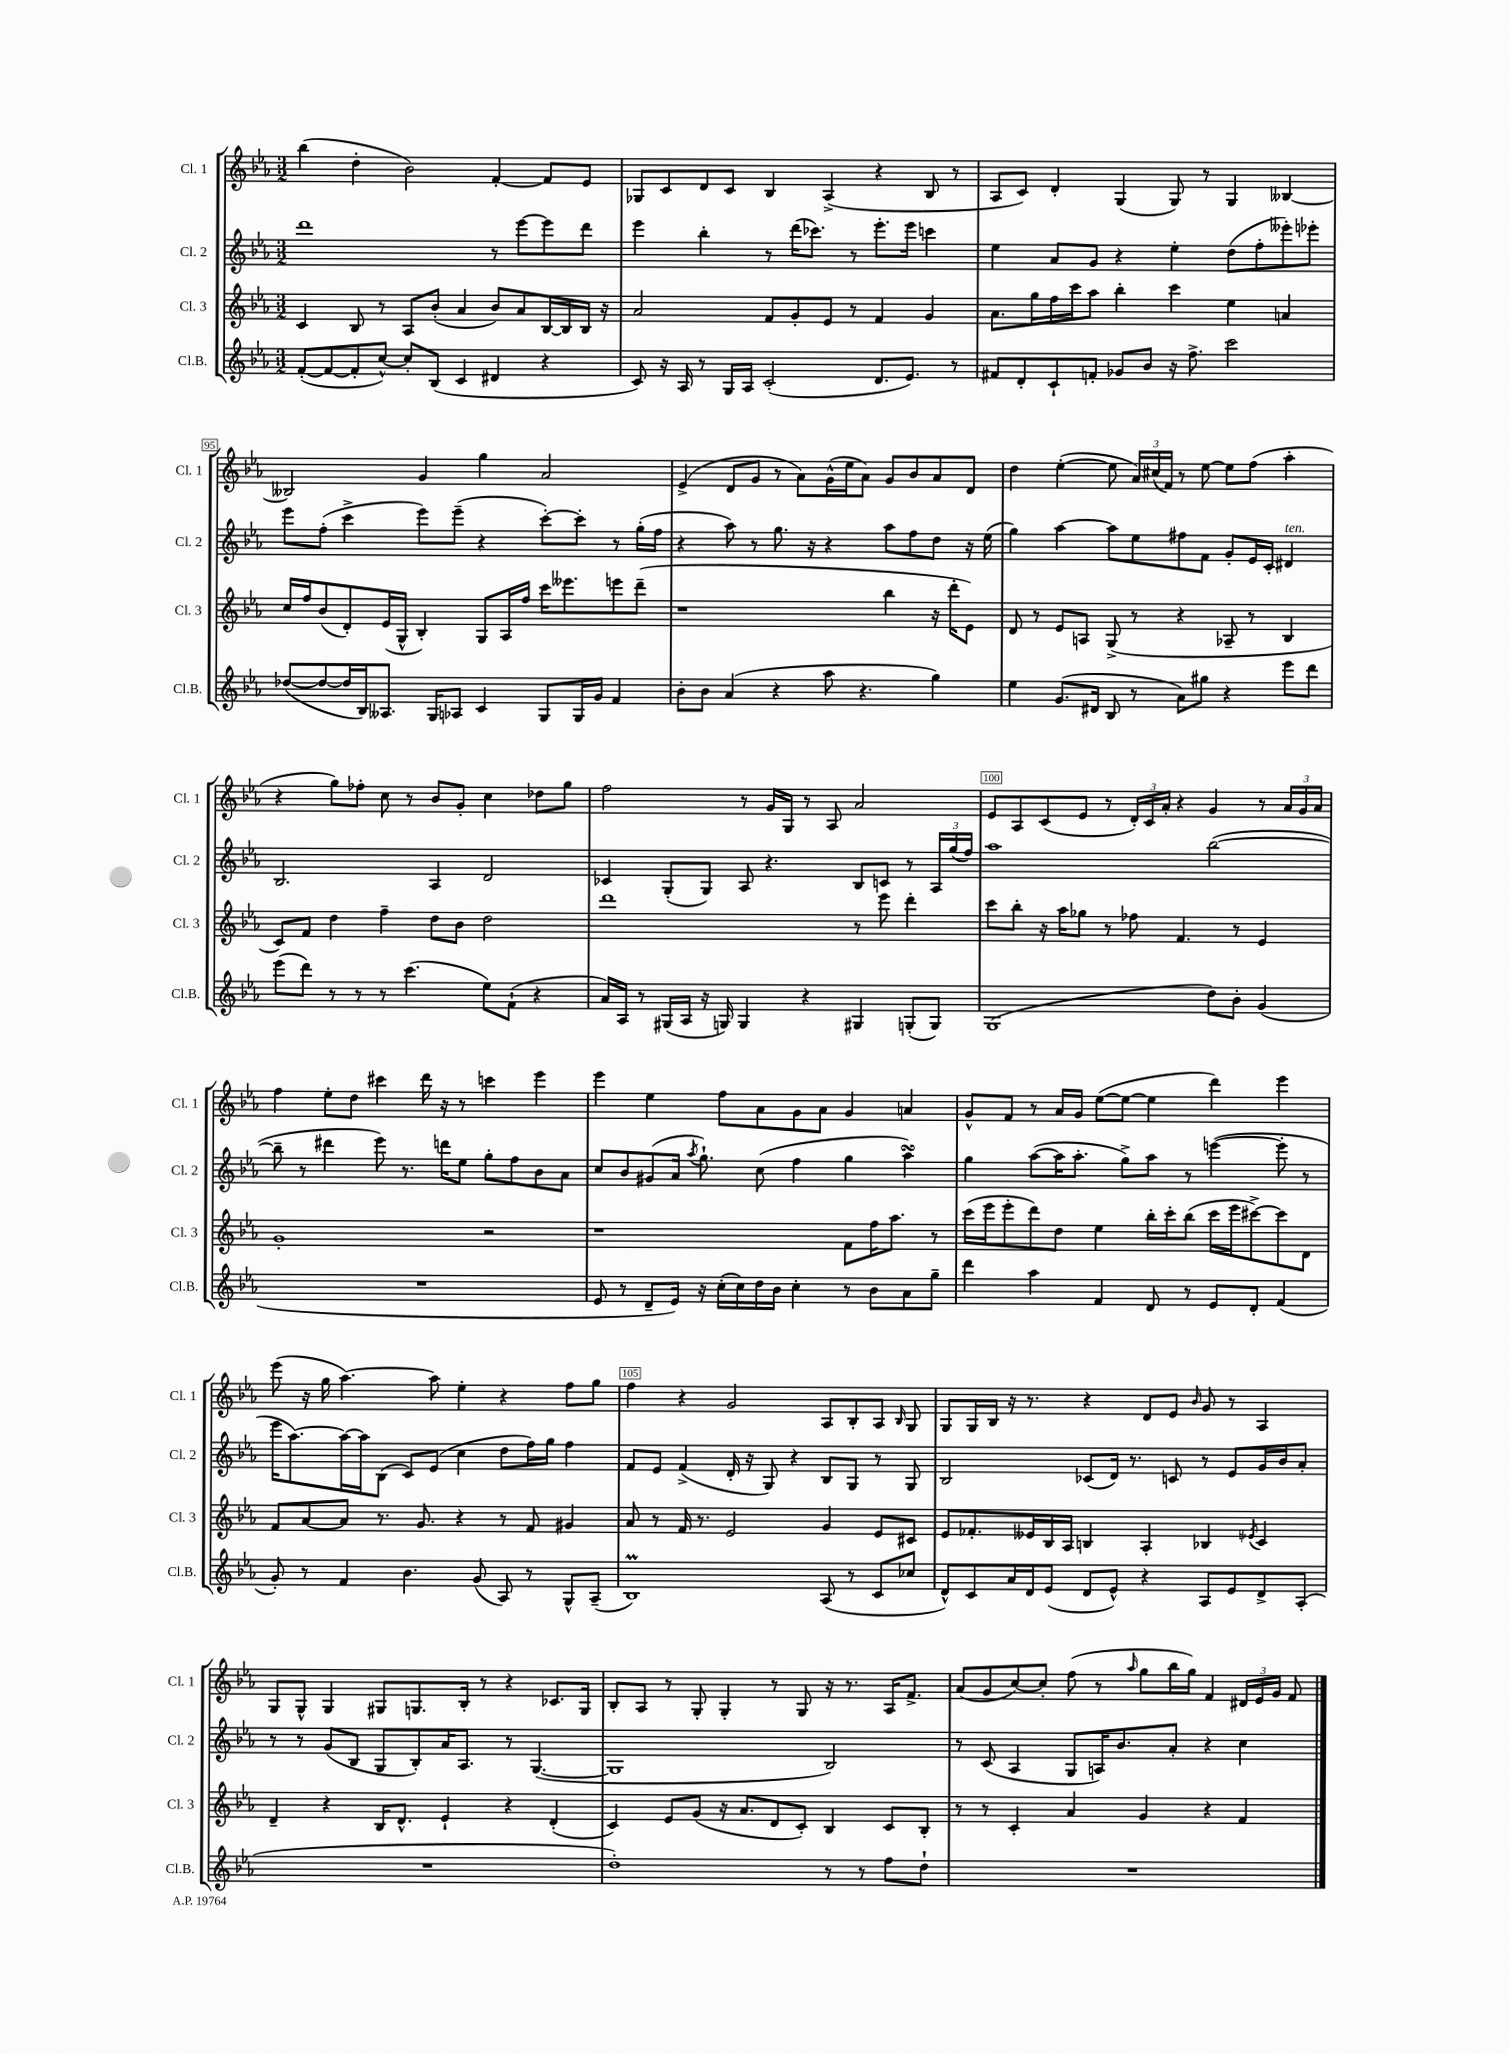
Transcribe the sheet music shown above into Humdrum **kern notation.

**kern	**kern	**kern	**kern
*part4	*part3	*part2	*part1
*staff4	*staff3	*staff2	*staff1
*I"Cl.B.	*I"Cl. 3	*I"Cl. 2	*I"Cl. 1
*I'Cl.B.	*I'Cl. 3	*I'Cl. 2	*I'Cl. 1
*clefG2	*clefG2	*clefG2	*clefG2
*k[b-e-a-]	*k[b-e-a-]	*k[b-e-a-]	*k[b-e-a-]
*M3/2	*M3/2	*M3/2	*M3/2
=92	=92	=92	=92
([8f'/L	4c/	1ddd	(4bb-\
8f/_	.	.	.
8f'/]	8B-/	.	4dd'\
[8cc^^/J)	8r	.	.
8cc'/L]	8A-/L	.	2b-\)
(8B-/J	(8b-'/J	.	.
4c/	4a-/	.	.
4d#X/	8b-/L)	8r	[4f'/
.	8a-/	[8eee-\L	.
4r	[16B-/L	8eee-\]	8f/L]
.	16B-/]	.	.
.	16B-/JJ	8ddd\J	8e-/J
.	16r	.	.
=93	=93	=93	=93
8c/)	2a-/	4eee-\	8G-X/L
16r	.	.	8c/
16A-/	.	.	.
8r	.	4bb-'\	8d/
16G/LL	.	.	8c/J
16A-/JJ	.	.	.
(2c'/	8f/L	8r	4B-/
.	8g'/	(16ddd\KL	.
.	.	8.ccc-X\J)	.
.	8e-/J	.	(4A-^/
.	8r	8r	.
8.d/L	4f/	8.eee-'\L	4r
8.e-/J)	.	16eee-\Jk	.
.	4g/	4cccn\	8B-/
8r	.	.	8r
=94	=94	=94	=94
8f#X/L	8.a-\L	4ee-\	8A-/L
8d'/	.	.	8c/J)
.	16gg\L	.	.
8c`/	16ff\	8a-/L	4d'/
.	16ccc\J	.	.
8fn'/J	8aa-\J	8g/J	.
8g-X/L	4bb-'\	4r	(4G/
8b-/J	.	.	.
16r	4ccc\	4ee-'\	8G/)
8.ff^\	.	.	.
.	.	.	8r
2ccc\	4ee-\	(8dd\L	4G/
.	.	8ff'\	.
.	4an/	8eee--X'\)	[4B--X/
.	.	8eee-X'\J	.
!!LO:LB:g=z
=95	=95	=95	=95
([8dd-X/L	16cc/LL	8eee-\L	2B--X/]
.	16ff/J	.	.
8dd-/_	(8b-/	(8ff'\J	.
16dd-/L]	8d'/)	4ccc^\	.
16B-/J)	.	.	.
8.A--X/J	(16e-/L	.	.
.	16G^^/JJ	.	.
.	4B-'/)	8eee-\L)	4g/
16G/KL	.	.	.
8A-X/J	.	(8eee-~\J	.
4c/	8G/L	4r	4gg\
.	16A-/L	.	.
.	16ff/JJ	.	.
8G/L	16ccc\KL	[8ccc'\L)	2a-/
.	8.eee--X\	.	.
16G/L	.	8ccc'\J]	.
16g/JJ	.	.	.
4f/	8eeen\	8r	.
.	(8ddd~\J	(16gg'\LL	.
.	.	16ff\JJ	.
=96	=96	=96	=96
8b-'\L	1r	4r	(4e-^/
8b-\J	.	.	.
(4a-/	.	8aa-\)	8d/L
.	.	8r	8g/J
4r	.	8.gg\	8r
.	.	.	8a-\L)
.	.	16r	.
8aa-\	.	4r	(16g^^\L
.	.	.	16ee-\J
4.r	.	.	8a-\J)
.	4bb-\	8aa-\L	8g/L
.	.	8ff\	8b-/
4gg\)	16r	8dd\J	8a-/
.	16ddd'\KL	.	.
.	8e-\J)	16r	8d/J
.	.	(16ee-\	.
=97	=97	=97	=97
4ee-\	8d/	4gg\)	4dd\
.	8r	.	.
(8.g/L	8e-/L	[4aa-\	([4ee-'\
.	8An/J	.	.
16d#X/Jk	.	.	.
8B-/	(8G^/	8aa-\L]	8ee-\]
8r	8r	8ee-\	24a-/LL)
.	.	.	(24cc#X/
.	.	.	24f/JJ)
8a-\L)	4r	8ff#X\	8r
8gg#X\J	.	8f\J	[8ee-\
4r	8A-X~/	8g'/L	8ee-\L]
.	8r	16e-/L	(8ff\J
.	.	16c'/JJ	.
!	!	!LO:TX:a:i:t=ten.	!
8eee-\L	4B-/	4d#X/	4aa-'\
8ddd\J	.	.	.
!!LO:LB:g=z
=98	=98	=98	=98
(8eee-\L	8c/L)	2.B-/	4r
8ddd\J)	8f/J	.	.
8r	4dd\	.	8gg\L)
8r	.	.	8ff-X'\J
8r	4ff~\	.	8cc\
(4.ccc\	.	.	8r
.	8dd\L	4A-/	8b-/L
.	8b-\J	.	8g'/J
8ee-\L)	2dd\	2d/	4cc\
(8f`\J	.	.	.
4r	.	.	8dd-X\L
.	.	.	8gg\J
=99	=99	=99	=99
16a-/LL)	1ddd	4c-X/	2ff\
16A-/JJ	.	.	.
8r	.	.	.
(16G#X/LL	.	(8G'/L	.
16A-/JJ	.	.	.
16r	.	8G/J)	.
16Gn/)	.	.	.
4G/	.	8A-/	8r
.	.	4.r	16g/LL
.	.	.	16G/JJ
4r	.	.	8r
.	.	.	8A-/
4G#X/	8r	8B-/L	2a-/
.	8eee-\	8cn/J	.
(8Gn'/L	4ddd'\	8r	.
8G/J)	.	24A-/LL	.
.	.	(24gg/	.
.	.	24ff/JJ)	.
=100	=100	=100	=100
(1G	8ccc\L	1aa-	8e-/L
.	8bb-'\J	.	8A-/
.	16r	.	(8c/
.	16aa-\KL	.	.
.	8gg-X\J	.	8e-/J
.	8r	.	8r
.	8ff-X\	.	24d'/LL)
.	.	.	24c/
.	.	.	24a-'/JJ
.	4.f/	.	4r
8dd\L)	.	([2bb-\	4g/
8b-'\J	8r	.	.
(4g/	4e-/	.	8r
.	.	.	24a-/LL
.	.	.	24g/
.	.	.	24a-/JJ
!!LO:LB:g=z
=101	=101	=101	=101
1.r	1g'	8bb-~\]	4ff\
.	.	8r	.
.	.	4ddd#X\	8ee-'\L
.	.	.	8dd\J
.	.	8eee-\)	4ccc#X\
.	.	8.r	.
.	.	.	16ddd\
.	.	16dddn\KL	16r
.	.	8ee-\J	8r
.	2r	8gg'\L	4cccn\
.	.	8ff\	.
.	.	8b-\	4eee-\
.	.	8a-\J	.
=102	=102	=102	=102
8e-/	1r	8cc/L	4eee-\
8r	.	8b-/	.
8d~/L	.	(8g#X/	4ee-\
16e-/Jk)	.	16a-/Jk	.
.	.	8qaa-/	.
16r	.	8.gg`\)	.
(16cc'\LL	.	.	8ff\L
16cc\)	.	.	.
16dd\	.	(8cc\	8a-\
16b-\JJ	.	.	.
4cc'\	.	4ff\	8g\
.	.	.	8a-\J
8r	8f\L	4gg\	4g/
8b-\L	16ff\K	.	.
.	8.aa-\J	.	.
8a-\	.	4aa-sSSs\)	4an/
8gg~\J	8r	.	.
=103	=103	=103	=103
4ddd\	(16ccc\LL	4gg\	8g^^/L
.	16eee-\J	.	.
.	8eee-'\	.	8f/J
4aa-\	8ddd\)	([8aa-\L	8r
.	8dd\J	16aa-\K]	16a-/LL
.	.	8.aa-'\J	16g/JJ
4f/	4ee-\	.	([8ee-\L
.	.	8gg^\L)	8ee-\J_
8d/	16bb-'\LL	8aa-\J	4ee-\]
.	16ccc'\J	.	.
8r	(8bb-\J	8r	.
8e-/L	16ccc\LL	([4eeen\	4ddd\)
.	16eee-\J	.	.
8d'/J	[8ccc#X^\)	.	.
(4f/	8ccc#\]	8eee'\]	4eee-\
.	8d\J	8r	.
!!LO:LB:g=z
=104	=104	=104	=104
8g'/)	8f/L	16eee-\KL	(8eee-\
.	.	[8.aa-\)	.
8r	[8a-/	.	16r
.	.	.	16gg\
4f/	8a-/J]	16aa-\L_	[4.aa-\)
.	.	16aa-\J]	.
.	8.r	(8B-\J	.
4.b-\	.	8c/L)	.
.	8.g/	.	.
.	.	(8e-/J	8aa-\]
.	4r	4cc\	4ee-'\
(8g/	.	.	.
8A-/)	8r	8dd\L	4r
8r	8f/	16ff\L)	.
.	.	16gg\JJ	.
8G^^/L	4g#X/	4ff\	8ff\L
(8A-~/J	.	.	8gg\J
=105	=105	=105	=105
1B-M)	8a-/	8f/L	4ff\
.	8r	8e-/J	.
.	16f/	(4f^/	4r
.	8.r	.	.
.	2e-/	16d'/	2g/
.	.	16r	.
.	.	8G/)	.
.	.	4r	.
(8A-/	4g/	8B-/L	8A-/L
8r	.	8G/J	8B-'/
8c/L	8e-/L	8r	8A-/J
.	.	.	16qqB-/
8cc-X/J	8c#X/J	8G/	8G/
=106	=106	=106	=106
8d^^/L)	8e-/L	2B-/	8G/L
8c/	8.f-X'/	.	16G/L
.	.	.	16B-/JJ
16a-/L	.	.	16r
16d/J	16e--X/L	.	8.r
(8e-/J	16B-/	.	.
.	16A-/JJ	.	.
8d/L	4Bn/	(8c-X/L	4r
8e-^^/J)	.	16d/Jk)	.
.	.	8.r	.
4r	4A-'/	.	8d/L
.	.	8cn/	8e-/J
.	.	.	16qqb-/
8A-/L	4B-X/	8r	8g/
8e-/	.	8e-/L	8r
.	8qe-X/	.	.
8d^/	4c/	16g/L	4A-/
.	.	16b-/J	.
(8A-'/J	.	8a-'/J	.
!!LO:LB:g=z
=107	=107	=107	=107
1.r	4d~/	8r	8G/L
.	.	8r	8G^^/J
.	4r	(8g/L	4G/
.	.	8B-/J	.
.	16B-/KL	8G/L	8G#X/L
.	8.d^^/J	.	.
.	.	8B-'/)	8.Gn/
.	4e-`/	16a-/K	.
.	.	8.A-/J	16B-'/Jk
.	.	.	8r
.	4r	8r	4r
.	.	([4.G/	.
.	(4d'/	.	8.c-X/L
.	.	.	16G/Jk
=108	=108	=108	=108
1dd')	4c/)	1G]	8B-'/L
.	.	.	8A-/J
.	8e-/L	.	8r
.	(8g/J	.	8G'/
.	16r	.	4G'/
.	8.a-/L	.	.
.	8d/	.	8r
.	8c'/J)	.	8G/
8r	4B-/	2B-/)	16r
.	.	.	8.r
8r	.	.	.
8ff\L	8c/L	.	16A-/KL
.	.	.	8.f^/J
8dd`\J	8B-'/J	.	.
=109	=109	=109	=109
1.r	8r	8r	(8a-/L
.	8r	(8c/	8g/
.	4c'/	4A-/	[8cc/)
.	.	.	8cc'/J]
.	4a-/	8G/L	(8ff\
.	.	16An/K)	8r
.	.	8.b-/	.
.	.	.	16qqaa-/
.	4g/	.	8gg\L
.	.	8a-'/J	16bb-\L
.	.	.	16gg\JJ)
.	4r	4r	4f/
.	4f/	4cc\	24d#X/LL
.	.	.	24e-/
.	.	.	24g/JJ
.	.	.	8f/
==	==	==	==
*-	*-	*-	*-
